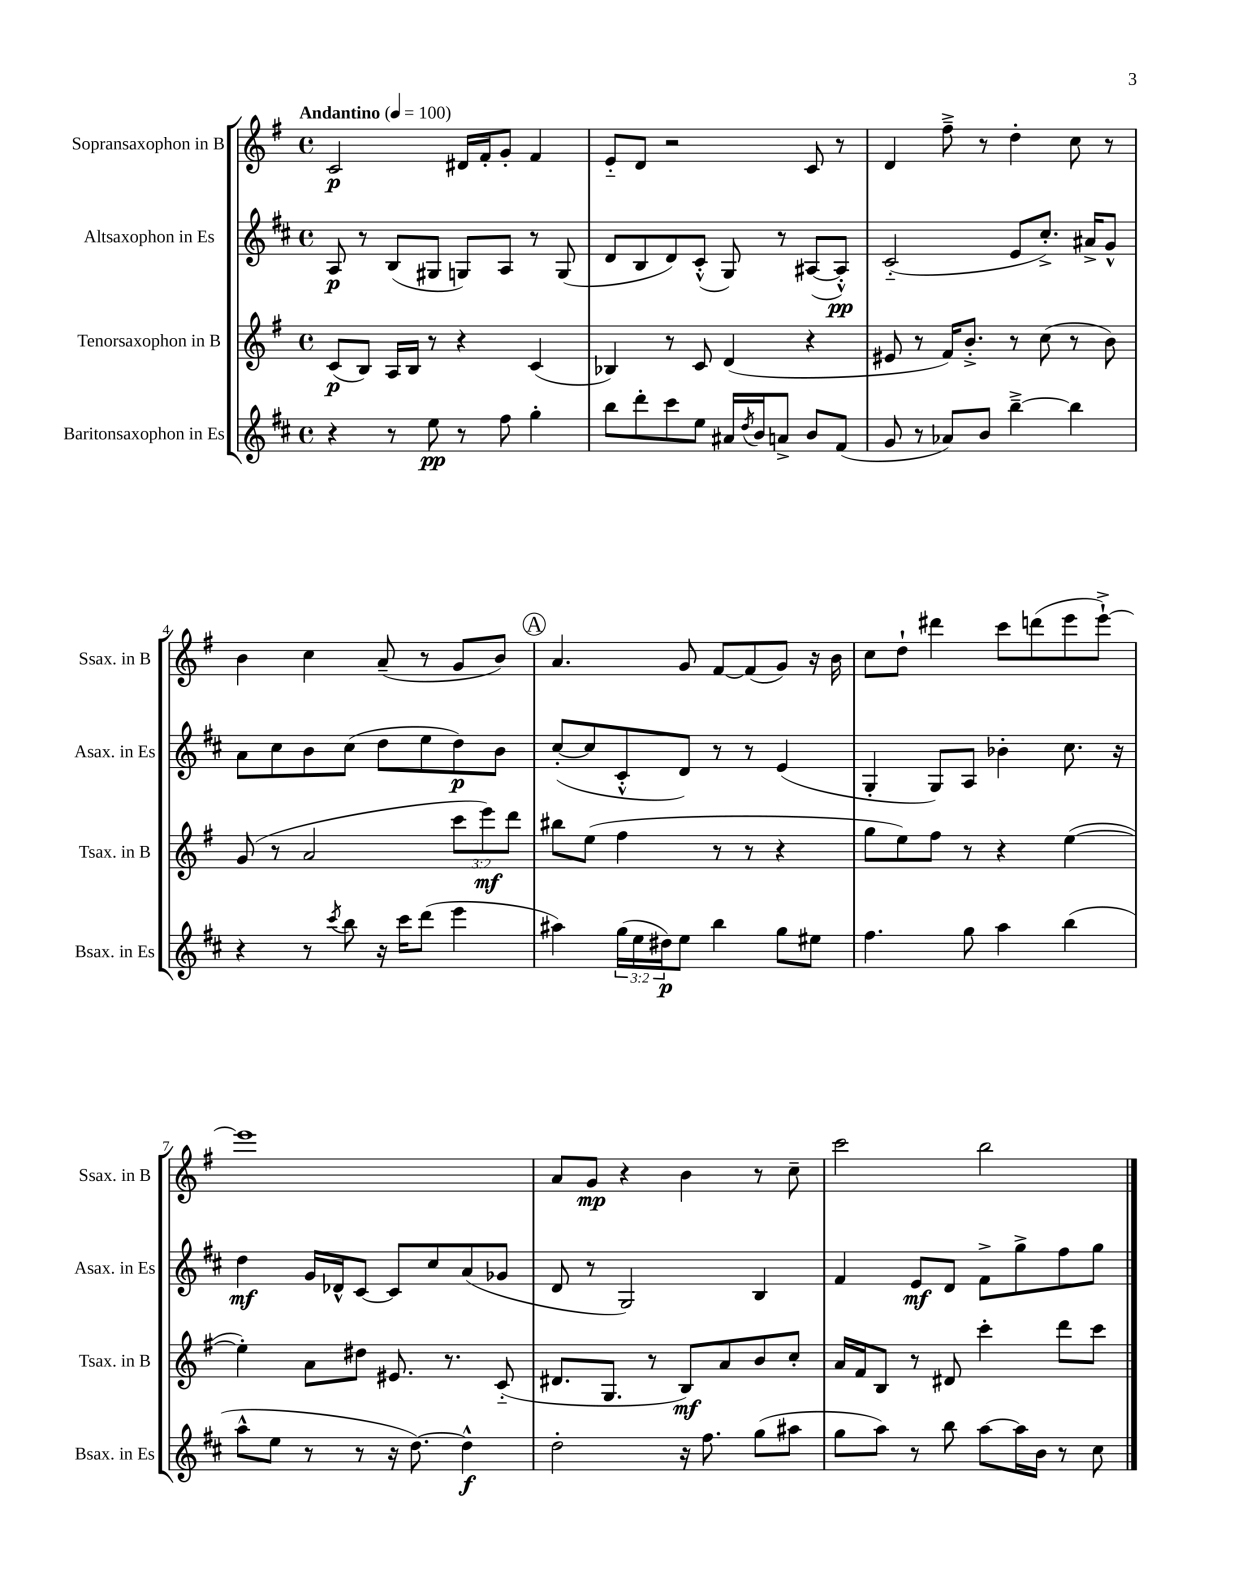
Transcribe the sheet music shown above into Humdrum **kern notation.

**kern	**kern	**kern	**kern
*staff4	*staff3	*staff2	*staff1
*clefG2	*clefG2	*clefG2	*clefG2
*k[f#c#]	*k[f#]	*k[f#c#]	*k[f#]
*M4/4	*M4/4	*M4/4	*M4/4
*met(c)	*met(c)	*met(c)	*met(c)
*MM100	*MM100	*MM100	*MM100
4r	(8c/L	8A/	2c/
.	8B/J)	8r	.
8r	16A/LL	(8B/L	.
.	16B/JJ	.	.
8ee\	8r	8G#/J	.
8r	4r	8G/L)	16d#/LL
.	.	.	16f#'/J
8ff#\	.	8A/J	8g'/J
4gg'\	(4c/	8r	4f#/
.	.	(8G/	.
=	=	=	=
8bb\L	4B-/)	8d/L	8e'~/L
8ddd'\	.	8B/	8d/J
8ccc#\	8r	8d/)	2r
8ee\J	8c/	(8c#'^^/J	.
16a#/LL	(4d/	8G/)	.
8qdd/	.	.	.
16b/J	.	.	.
8a^/J	.	8r	.
8b/L	4r	([8A#/L	8c/
(8f#/J	.	8A#'^^/]J)	8r
=	=	=	=
8g/	8e#/	(2c#'~/	4d/
8r	8r	.	.
8a-/L)	16f#/LK)	.	8ff#~^\
.	8.b'^/J	.	.
8b/J	.	.	8r
[4bb~^\	8r	8e/L	4dd'\
.	(8cc\	8.cc#'^/J)	.
4bb\]	8r	.	8cc\
.	.	16a#^/LK	.
.	8b\)	8g^^/J	8r
=	=	=	=
4r	(8g/	8a\L	4b\
.	8r	8cc#\	.
8r	2a/	8b\	4cc\
8qccc#/	.	.	.
8bb\	.	(8cc#\J	.
16r	.	8dd\L	(8a~/
16ccc#\LK	.	.	.
(8ddd\J	.	8ee\	8r
4eee\	12ccc\L	8dd\)	8g/L
.	12eee\)	.	.
.	.	8b\J	8b/J)
.	12ddd\J	.	.
=	=	=	=
4aa#\)	8bb#\L	([8cc#'/L	4.a/
.	(8ee\J	8cc#/]	.
(24gg\LL	4ff#\	8c#'^^/	.
24ee\	.	.	.
24dd#\J)	.	.	.
8ee\J	.	8d/J)	8g/
4bb\	8r	8r	[8f#/L
.	8r	8r	(8f#/]
8gg\L	4r	(4e/	8g/J)
8ee#\J	.	.	16r
.	.	.	16b\
=	=	=	=
4.ff#\	8gg\L	4G'/	8cc\L
.	8ee\)	.	8dd`\J
.	8ff#\J	8G/L)	4ddd#\
8gg\	8r	8A/J	.
4aa\	4r	4b-'\	8ccc\L
.	.	.	(8ddd\
(4bb\	([4ee\	8.cc#\	8eee\
.	.	.	[8eee`^\J)
.	.	16r	.
=	=	=	=
8aa^^\L	4ee'\])	4dd\	1eee]
8ee\J	.	.	.
8r	8a\L	16g/LL	.
.	.	16d-^^/J	.
8r	8dd#\J	[8c#/J	.
16r	8.e#/	8c#/]L	.
[8.dd\)	.	.	.
.	.	8cc#/	.
.	8.r	.	.
4dd^^\]	.	(8a/	.
.	(8c'~/	8g-/J	.
=	=	=	=
2dd'\	8.d#/L	8d/	8a/L
.	.	8r	8g/J
.	8.G/J	.	.
.	.	2G/)	4r
.	8r	.	.
16r	8B/L)	.	4b\
8.ff#\	.	.	.
.	8a/	.	.
(8gg\L	8b/	4B/	8r
8aa#\J	8cc'/J	.	8cc~\
=	=	=	=
8gg\L	16a/LL	4f#/	2ccc\
.	16f#/J	.	.
8aa\J)	8B/J	.	.
8r	8r	8e/L	.
8bb\	8d#/	8d/J	.
[8aa\L	4ccc'\	8f#^\L	2bb\
16aa\]L	.	8gg^\	.
16b\JJ	.	.	.
8r	8ddd\L	8ff#\	.
8cc#\	8ccc\J	8gg\J	.
==	==	==	==
*-	*-	*-	*-
